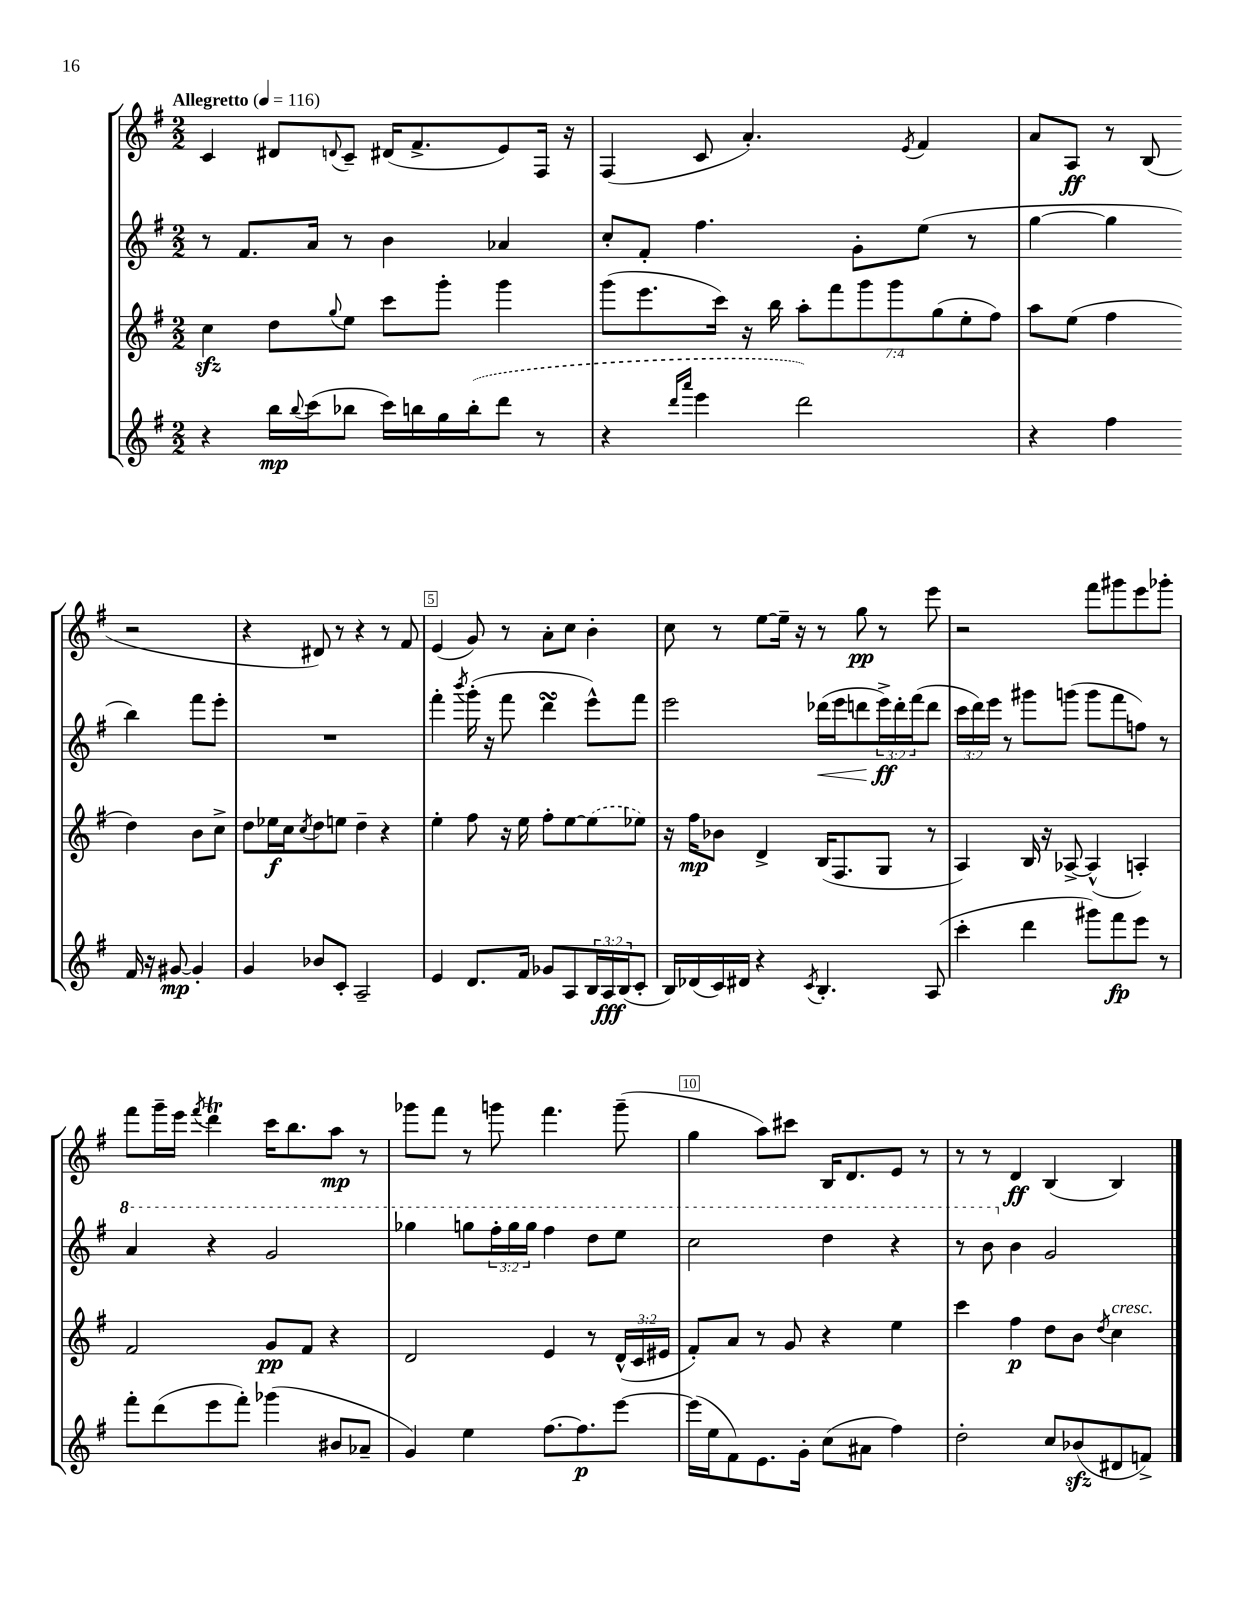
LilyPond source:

<<
\new StaffGroup <<
\new Staff = "s0" {
    \clef treble \key g \major \numericTimeSignature \time 2/2 \tempo "Allegretto" 4 = 116
    c'4 dis'8 \appoggiatura { d'8 } c'8-- dis'16( fis'8.-> e'8) fis16 r16 |
    fis4( c'8 a'4.-.) \acciaccatura { e'8 } fis'4 |
    a'8 a8\ff r8 b8( r2 |
    r4 dis'8) r8 r4 r8 fis'8 |
    e'4( g'8) r8 a'8-. c''8 b'4-. |
    c''8 r8 e''8~ e''16-- r16 r8 g''8\pp r8 e'''8 |
    r2 fis'''8 gis'''8 e'''8 ges'''8-. |
    fis'''8 g'''16-- e'''16 \acciaccatura { fis'''8 } d'''4\trill c'''16 b''8. a''8\mp r8 |
    ges'''8 fis'''8 r8 g'''8 fis'''4. g'''8--( |
    g''4 a''8) cis'''8 b16 d'8. e'8 r8 |
    r8 r8 d'4\ff b4( b4) \bar "|." |
}
\new Staff = "s1" {
    \clef treble \key g \major \numericTimeSignature \time 2/2 \override Staff.TupletNumber.text = #tuplet-number::calc-fraction-text
    r8 fis'8. a'16 r8 b'4 aes'4 |
    c''8-. fis'8-. fis''4. g'8-. e''8( r8 |
    g''4~ g''4 b''4) fis'''8 e'''8-. |
    R1 |
    fis'''4-. \acciaccatura { b'''8 } g'''16-.( r16 fis'''8 d'''4\turn e'''8-^) fis'''8 |
    e'''2 des'''16\<( e'''16 d'''8 \tuplet 3/2 { e'''16->\ff\!) d'''16-. fis'''16( } d'''8 |
    \tuplet 3/2 { c'''16 d'''16) e'''16 } r8 gis'''8 g'''8( g'''8 fis'''8 f''8) r8 |
    \ottava #1 a''4 r4 g''2 |
    ges'''4 g'''8 \tuplet 3/2 { fis'''16-. g'''16 g'''16 } fis'''4 d'''8 e'''8 |
    c'''2 d'''4 r4 |
    r8 b''8 \ottava #0 b'4 g'2 \bar "|." |
}
\new Staff = "s2" {
    \clef treble \key g \major \numericTimeSignature \time 2/2 \override Staff.TupletNumber.text = #tuplet-number::calc-fraction-text
    c''4\sfz d''8 \appoggiatura { g''8 } e''8 c'''8 g'''8-. g'''4 |
    g'''8( e'''8. c'''16) r16 b''16 \tuplet 7/4 { a''8-. fis'''8 g'''8 g'''8 g''8( e''8-. fis''8) } |
    a''8 e''8( fis''4 d''4) b'8 c''8-> |
    d''8 ees''16\f c''16 \acciaccatura { c''8 } d''8 e''8 d''4-- r4 |
    e''4-. fis''8 r16 e''16 fis''8-. e''8~ \once \slurDashed e''8( ees''8) |
    r16 fis''16\mp bes'8 d'4-> b16( fis8. g8 r8 |
    a4) b16 r16 aes8~-> aes4-^( a4-.) |
    fis'2 g'8\pp fis'8 r4 |
    d'2 e'4 r8 \tuplet 3/2 { d'16-^( c'16 eis'16 } |
    fis'8-.) a'8 r8 g'8 r4 e''4 |
    c'''4 fis''4\p d''8 b'8 \acciaccatura { d''8 } c''4^\markup { \italic "cresc." } \bar "|." |
}
\new Staff = "s3" {
    \clef treble \key g \major \numericTimeSignature \time 2/2 \override Staff.TupletNumber.text = #tuplet-number::calc-fraction-text
    r4 b''16\mp \appoggiatura { b''8 } c'''16( bes''8 c'''16) b''16 g''16 \once \slurDashed b''16-.( d'''8 r8 |
    r4 \grace { d'''16 a'''16 } e'''4 d'''2) |
    r4 fis''4 fis'16 r16 gis'8~\mp gis'4-. |
    g'4 bes'8 c'8-. a2-- |
    e'4 d'8. fis'16 ges'8 a8 \tuplet 3/2 { b16 a16\fff b16( } c'8-. |
    b16) des'16( c'16) dis'16 r4 \acciaccatura { c'8 } b4.-. a8( |
    c'''4-. d'''4 gis'''8) fis'''8\fp e'''8 r8 |
    fis'''8-. d'''8( e'''8 fis'''8-.) ges'''4( bis'8 aes'8-- |
    g'4) e''4 fis''8.~ fis''8.\p e'''8~ |
    e'''16( e''16 fis'8) e'8. g'16-. c''8( ais'8 fis''4) |
    d''2-. c''8 bes'8\sfz( dis'8 f'8->) \bar "|." |
}
>>
>>
\layout { \context { \Score \override BarNumber.break-visibility = ##(#f #t #t) barNumberVisibility = #(every-nth-bar-number-visible 5) \override BarNumber.stencil = #(make-stencil-boxer 0.1 0.3 ly:text-interface::print) } }
